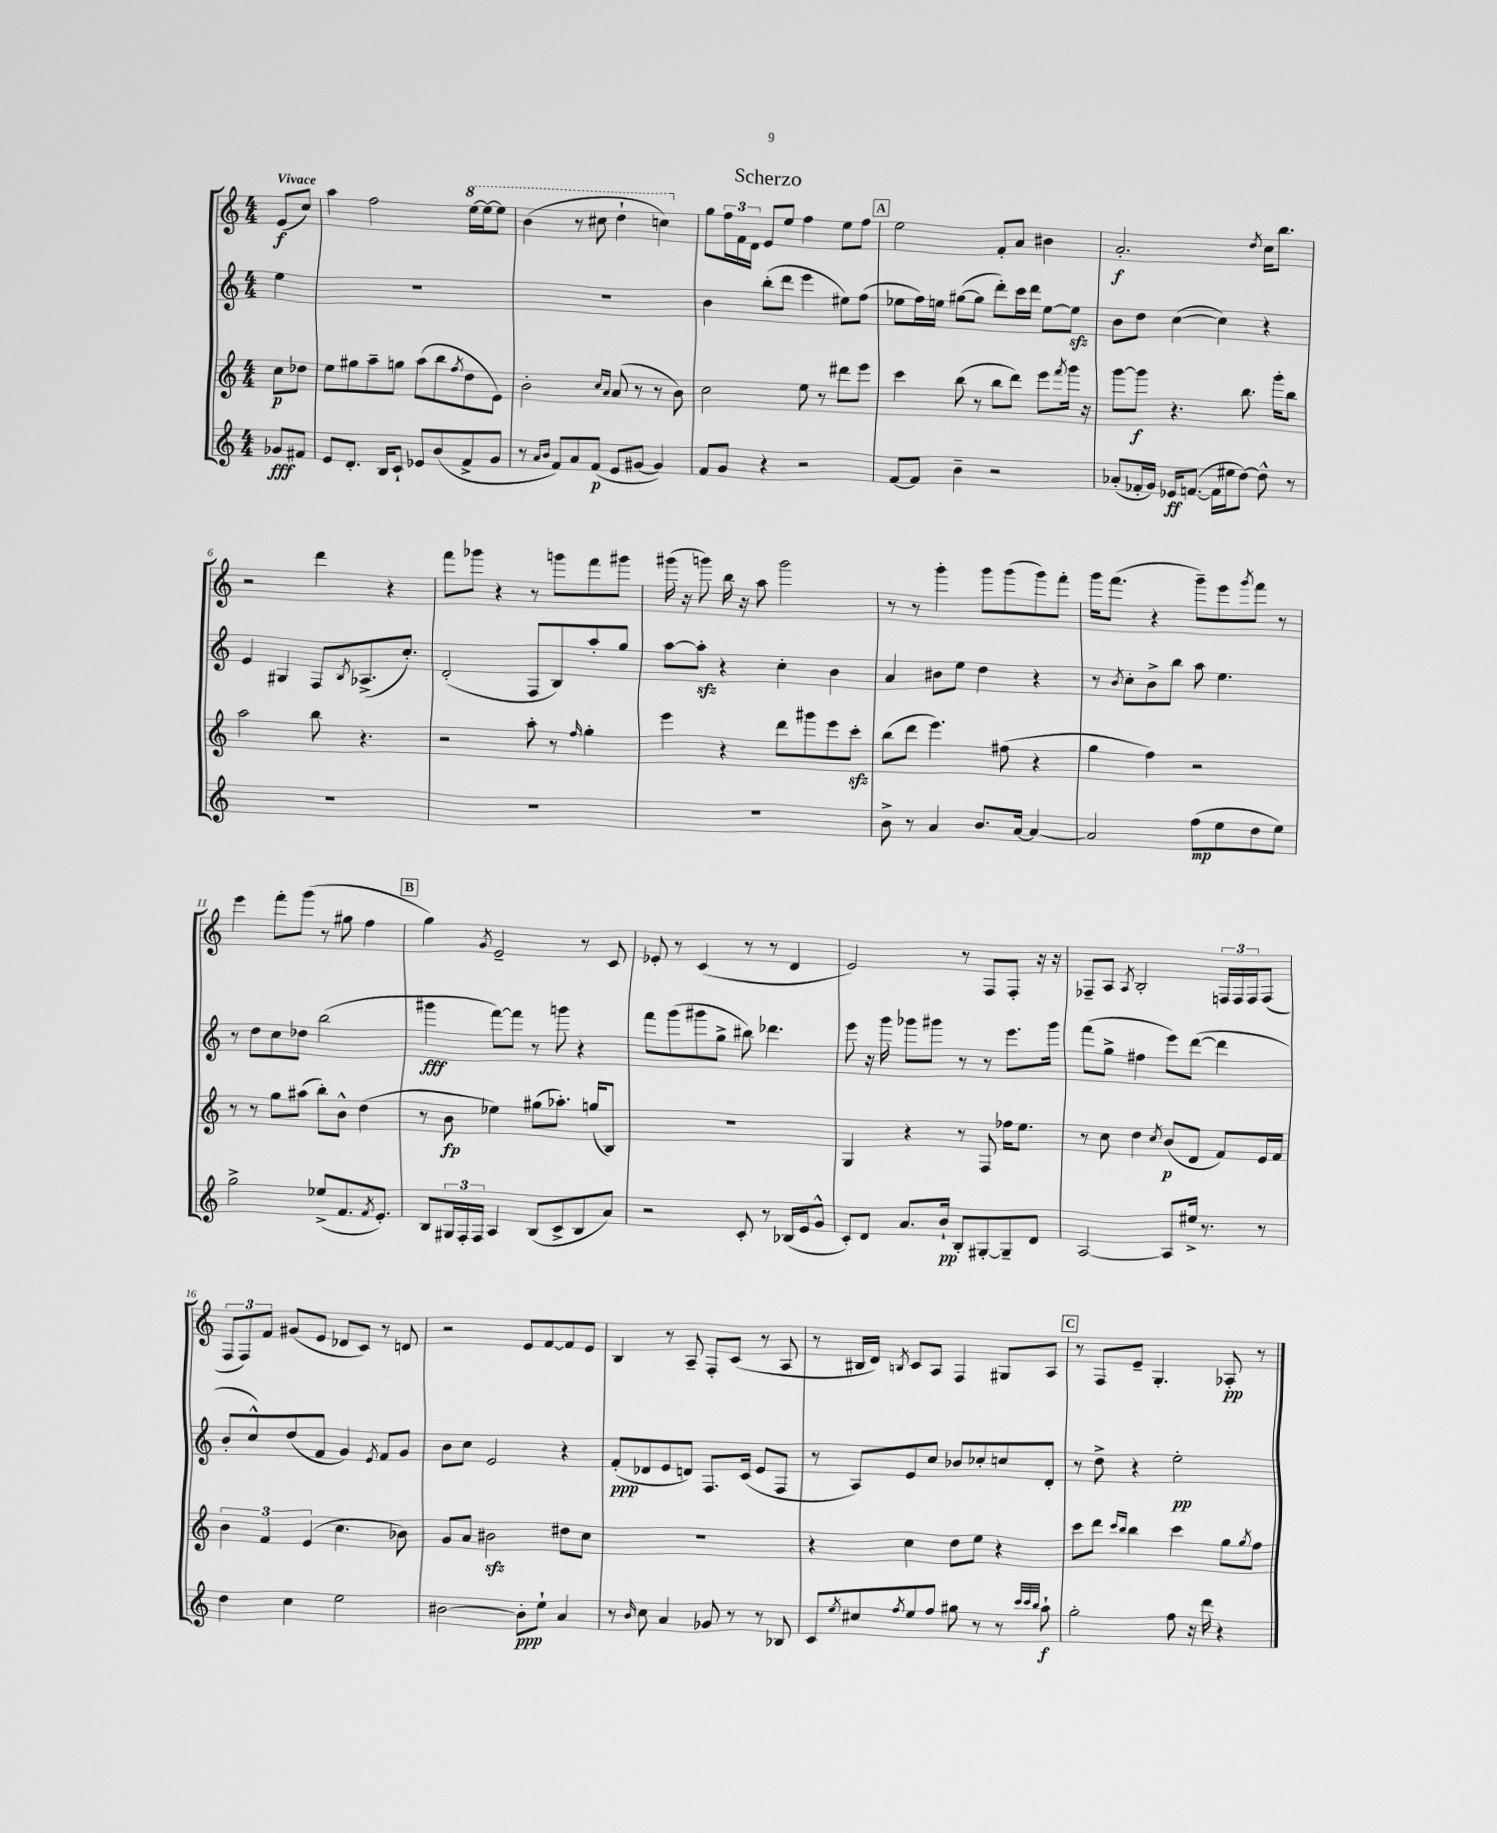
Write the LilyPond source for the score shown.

\header { title = "Scherzo" }
<<
\new StaffGroup <<
\new Staff = "s0" {
    \clef treble \key c \major \numericTimeSignature \time 4/4 \partial 4 \tempo "Vivace"
    e'8\f( c''8) |
    a''4 f''2 \ottava #1 e'''16~ e'''16~ e'''8 |
    b''4( r8 cis'''8 d'''4-! c'''4) \ottava #0 |
    g''8 \tuplet 3/2 { f''16 f'16 d'16 } e'8 e''8 f''4 e''8 f''8 |
    \mark \markup { \box "A" } e''2 f'8-. a'8 bis'4 |
    a'2.-.\f \acciaccatura { d''8 } c''16 b''8. |
    r2 d'''4 r4 |
    f'''8 ges'''8 r4 r8 g'''8 f'''8 gis'''8 |
    gis'''16( r16 g'''8) b''16 r16 a''8 g'''2 |
    r8 r8 g'''4-. g'''8 g'''8( g'''8) f'''8-. |
    g'''16 f'''8.( r4 g'''8--) e'''8 \acciaccatura { g'''8 } f'''8 r8 |
    e'''4 f'''8-. g'''8( r8 gis''8 f''4 |
    \mark \markup { \box "B" } g''4) \acciaccatura { g'8 } e'2-- r8 c'8 |
    ees'8-. r8 c'4( r8 r8 d'4 |
    e'2) r8 f8 f8-. r16 r16 |
    fes8-- a8 \acciaccatura { a8 } b2-. \tuplet 3/2 { f16 f16 f16 } f8( |
    \tuplet 3/2 { f8 f8) f'8 } gis'8( e'8 des'8 c'8) r8 d'8 |
    r2 e'8 f'8~ f'8 e'8 |
    b4 r8 a8-- f8-. c'8( r8 a8 |
    r8 bis16 d'16) \acciaccatura { b8 } c'8 a8 f4 gis8 a8 |
    \mark \markup { \box "C" } r8 f8 e'8-- g4.-. aes8-.\pp r8 \bar "|." |
}
\new Staff = "s1" {
    \clef treble \key c \major \numericTimeSignature \time 4/4 \partial 4
    e''4 |
    R1 |
    R1 |
    b'4 b''8-.( d'''8 e'''4 eis''8) f''8( |
    \mark \markup { \box "A" } ees''8 f''16) e''16 gis''8~( gis''8 d'''8-.) c'''16 d'''16 e''8~ e''8\sfz |
    b'8 d''8 c''4~( c''4) r4 |
    e'4 gis4 f8 \acciaccatura { b8 } aes8.->( c''8.-.) |
    d'2-.( f8 b8) a''8-. g''8 |
    a''8~ a''8-.\sfz r4 c''4-. b'4 |
    a'4 bis'8 e''8 d''4 r4 |
    r8 \acciaccatura { b'8 } c''8-. b'8-> b''8 a''8 e''4. |
    r8 d''8 c''8 des''8 b''2( |
    \mark \markup { \box "B" } gis'''4\fff f'''8~) f'''8 r8 g'''8 r4 |
    f'''8 g'''8( gis'''8 g''8-> bis''8) des'''4. |
    e'''8 r16 g'''16 ges'''8 gis'''8 r8 r8 e'''8. gis'''16 |
    f'''8( g''8-> fis''4 e'''8) d'''8~( d'''4 |
    b'8-. c''8-^) d''8( f'8 g'4) \acciaccatura { e'8 } f'8 g'8 |
    b'8 c''8 e'2 r4 |
    f'8-.\ppp( des'8 e'8 d'8) f8. c'16( e'8 f8 |
    r8 a8) e'8 c''8 bes'8 ces''8-. c''8 d'8-. |
    \mark \markup { \box "C" } r8 d''8-> r4 e''2-.\pp \bar "|." |
}
\new Staff = "s2" {
    \clef treble \key c \major \numericTimeSignature \time 4/4 \partial 4
    c''8\p des''8 |
    e''8 gis''8 a''8-- g''8 a''8( b''8 \acciaccatura { f''8 } d''8 e'8) |
    b'2-. \grace { c''16 a'16 } a'8( r8 r8 b'8) |
    c''2 e''8 r8 dis'''8 e'''8 |
    \mark \markup { \box "A" } c'''4 b''8( r8 b''8 d'''8) e'''8 \acciaccatura { f'''8 } g'''16 r16 |
    g'''8~ g'''8\f r4. b''8. g'''16-. b''8 |
    a''2 b''8 r4. |
    r2 a''8-. r8 \grace { f''16 } g''4-. |
    e'''4 r4 d'''8 gis'''8 e'''8 c'''8-.\sfz |
    b''8( d'''8 e'''4.) fis''8( r4 |
    g''4 f''4) r2 |
    r8 r8 g''8 ais''8( b''8-.) b'8-^ d''4( |
    \mark \markup { \box "B" } r8 b'8\fp ees''4) gis''8( aes''8.-.) g''16( b8) |
    R1 |
    g4 r4 r8 f8 fes''16 e''8. |
    r8 c''8 d''4 \acciaccatura { c''8 } b'8\p( d'8 f'8) e'16 f'16 |
    \tuplet 3/2 { b'4 f'4 e'4( } c''4. bes'8) |
    g'8 a'8 bis'2\sfz dis''8 c''8 |
    R1 |
    r4 c''4 d''8 e''8 r4 |
    \mark \markup { \box "C" } c'''8 d'''8 \grace { c'''16 b''16 } b''4 c'''4 g''8 \acciaccatura { g''8 } f''8 \bar "|." |
}
\new Staff = "s3" {
    \clef treble \key c \major \numericTimeSignature \time 4/4 \partial 4
    ges'8\fff fis'8 |
    e'8 d'8.-. b16 c'8-! ees'8 b'8( f'8-> g'8 |
    r8 \grace { a'16 b'16 } f'8) a'8 f'8\p( e'8 gis'8~ gis'4) |
    f'8 g'8 r4 r2 |
    \mark \markup { \box "A" } f'8~ f'8 b'4-- r2 |
    aes'8-.( fes'16-. g'16) ees'16\ff f'8.~( f'16 eis''16 d''8~) d''8-^ r8 |
    R1 |
    R1 |
    R1 |
    b'8-> r8 a'4 b'8. a'16~ a'4~ |
    a'2 f''8\mp( e''8 d''8 e''8) |
    g''2-> ees''8->( f'8. \acciaccatura { f'8 } e'8.-.) |
    \mark \markup { \box "B" } b8 \tuplet 3/2 { gis16 f16-. f16 } a4 b8( c'8-> b8 a'8) |
    r2 c'8-. r8 bes16( e'16 g'8-^ |
    c'8-.) d'8 a'8. b'16-!\pp b8-. gis8~-. gis8-- d'8 |
    a2~ a8 eis''16-> r8. r8 |
    d''4 c''4 e''2 |
    bis'2~ bis'8-.\ppp e''8-! a'4 |
    r8 \grace { b'16 } c''8 a'4 ges'8 r8 r8 bes8 |
    c'8 \acciaccatura { e''8 } cis''8 \acciaccatura { f''8 } e''8 f''8 gis''8 r8 r8 \grace { c'''32 c'''32 b''32 } a''8-!\f |
    \mark \markup { \box "C" } g''2-. f''8 r16 d'''16 r4 \bar "|." |
}
>>
>>
